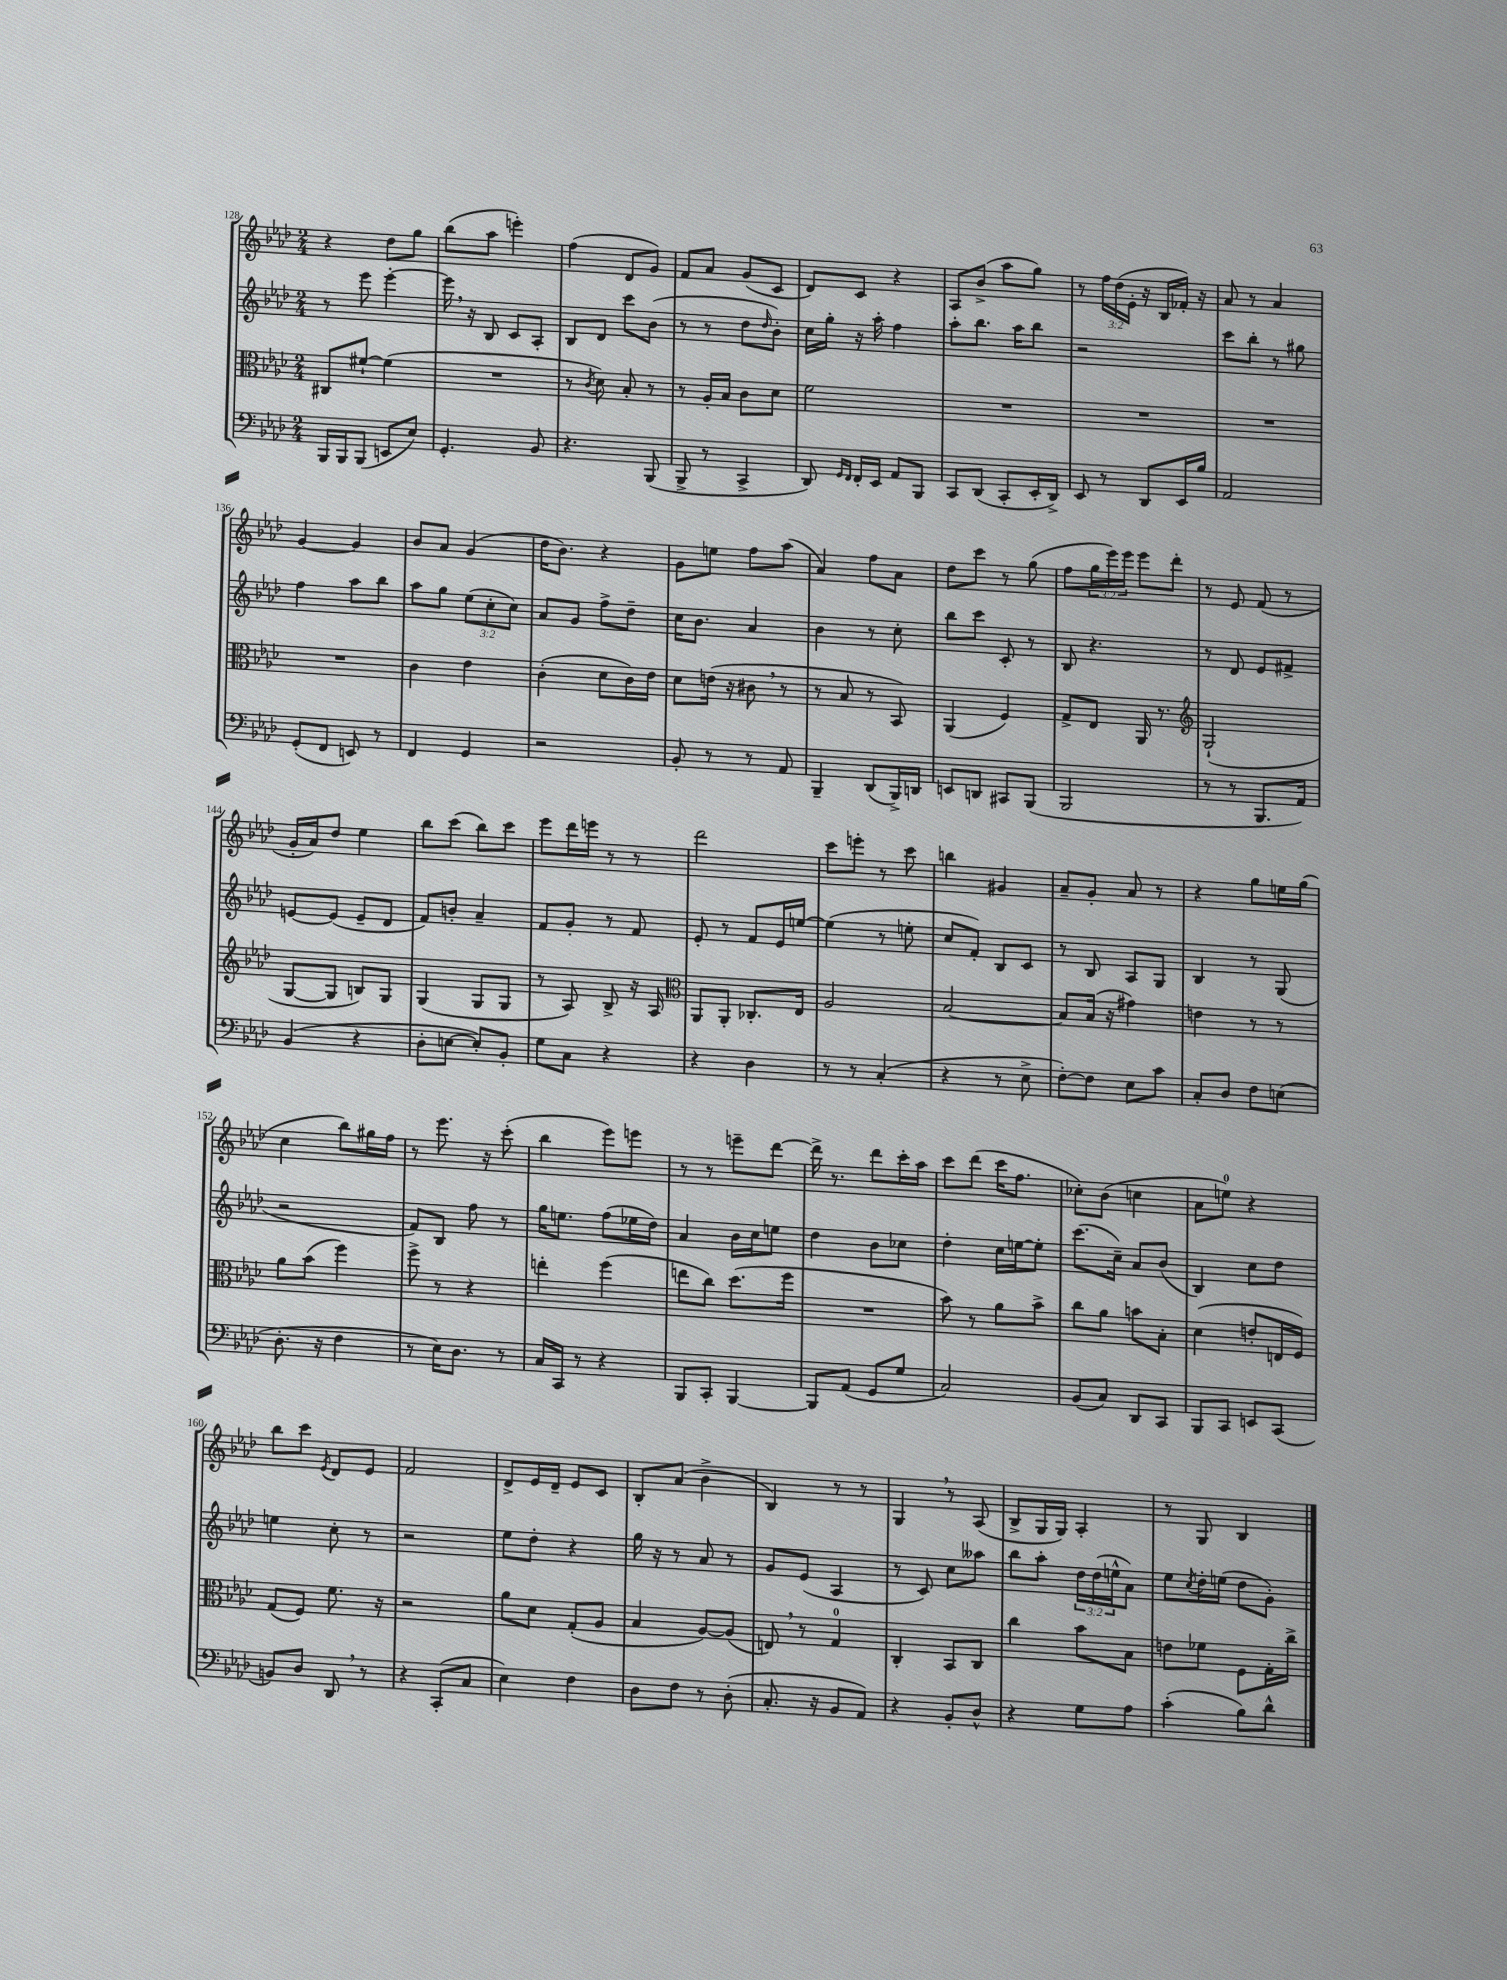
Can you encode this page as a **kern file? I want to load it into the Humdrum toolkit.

**kern	**kern	**kern	**kern
*staff4	*staff3	*staff2	*staff1
*clefF4	*clefC3	*clefG2	*clefG2
*k[b-e-a-d-]	*k[b-e-a-d-]	*k[b-e-a-d-]	*k[b-e-a-d-]
*M2/4	*M2/4	*M2/4	*M2/4
16BBB-	8C#	8r	4r
16BBB-	.	.	.
(8BBB-	[8f#`	8eee-	.
8EE	(4f#]	[4eee-'	8dd-
8E-)	.	.	8gg
=	=	=	=
4.GG'	2r	16eee-]	(8bb-
.	.	16r	.
.	.	8B-	8aa-
.	.	8c	4eee')
8BB-	.	8A-'	.
=	=	=	=
4.r	8r	8B-	(4ff
.	8qc	.	.
.	8d-)	8d-	.
.	8B-'	8ccc	8d-
(8BBB-	8r	(8b-	8g)
=	=	=	=
8BBB-^	8r	8r	8f
8r	16A-'	8r	8a-
.	16B-	.	.
4CC^	8c	8dd-	(8g
.	.	16qqdd-	.
.	8d-	8b-')	8c
=	=	=	=
8DD-)	2f	16cc	8d-)
.	.	16gg'	.
16qqGG	.	.	.
16qqFF	.	.	.
16FF'	.	16r	8c
16EE-	.	16aa-'	.
8AA-	.	4ff	4r
8BBB-	.	.	.
=	=	=	=
8CC	2r	8aa-'	8A-
(8DD-	.	8.bb-	(8b-^
8CC'	.	.	8aa-
.	.	16aa-	.
16EE-'	.	8bb-	8gg)
16DD-^)	.	.	.
=	=	=	=
8EE-	2r	2r	8r
8r	.	.	24ff
.	.	.	(24dd-
.	.	.	24e-'
8DD-	.	.	16r
.	.	.	16B-
16EE-	.	.	16f-')
16B-	.	.	16r
=	=	=	=
2AA-	2r	8ccc	8a-
.	.	8bb-'	8r
.	.	8r	4a-
.	.	8gg#	.
=	=	=	=
(8GG'	2r	4ff	[4g
8FF	.	.	.
8EE)	.	8aa-	4g]
8r	.	8bb-	.
=	=	=	=
4FF	4c	8aa-	8b-
.	.	8gg	8a-
4GG	4e-	(12ee-	(4g
.	.	12cc'	.
.	.	12cc)	.
=	=	=	=
2r	(4c'	8a-	16dd-
.	.	.	8.b-)
.	.	8g	.
.	8d-	8ff^	4r
.	16c)	8dd-~	.
.	16e-	.	.
=	=	=	=
8BB-'	8d-	16cc	8g
.	.	8.b-	.
8r	(16e	.	8ee
.	16r	.	.
8r	8c#	4a-	8ff
8AA-	8r	.	(8aa-
=	=	=	=
4BBB-~	8r	4b-	4a-)
.	8B-	.	.
(8DD-	8r	8r	8ff
16BBB-^)	8BB-)	8cc'	8a-
16DD	.	.	.
=	=	=	=
8EE	(4AA-	8bb-	8dd-
8DD	.	8ccc	8ccc
8CC#	4F)	8c'	8r
(8BBB-	.	8r	(8gg
=	=	=	=
2BBB-	8G^	8B-	8ff
.	8E-	4.r	24gg
.	.	.	24eee-)
.	.	.	24eee-
.	16AA-	.	8eee-
.	8.r	.	.
.	.	.	8ddd-'
=	=	=	=
*	*clefG2	*	*
8r	(2G`	8r	8r
8r	.	8d-	8e-
8.BBB-	.	8e-	(8f
.	.	8f#^	8r
16AA-)	.	.	.
=	=	=	=
(4BB-	[8G	[8e	16g'
.	.	.	16a-)
.	8G]	(8e]	8dd-
4r	8B)	8e~	4ee-
.	8G	8d-	.
=	=	=	=
8D-'	(4G	8f)	8bb-
[8E	.	8b'	(8ccc
8E'])	8G	4a-~	8bb-)
8BB-'	8G	.	8ccc
=	=	=	=
8G	8r	8f	8eee-
8C	8A-)	8g'	16ddd-
.	.	.	16eee
4r	8B-^	8r	8r
.	16r	8f	8r
.	16A-	.	.
=	=	=	=
*	*clefC3	*	*
4r	8AA-	8e-'	2ddd-
.	8AA-'	8r	.
4D-	8.C-'	8f	.
.	.	16e-	.
.	16E-	[16ee	.
=	=	=	=
8r	2A-	(4ee]	8ccc
8r	.	.	8eee'
(4C'	.	8r	8r
.	.	8ee'	8ccc
=	=	=	=
4r	[2B-	8cc	4bb
.	.	8f')	.
8r	.	8B-	4g#
8E-^	.	8c	.
=	=	=	=
[8F')	8B-]	8r	8a-~
8F]	(16B-	8B-	8g'
.	16r	.	.
8E-	4g#)	8A-	8a-
8c	.	8G	8r
=	=	=	=
8C'	4e	4B-	4r
8D-	.	.	.
8F	8r	8r	8gg
(8E	8r	(8G	16ee
.	.	.	(16gg
=	=	=	=
8.D-'	8a-	2r	4cc
.	(8b-	.	.
16r	.	.	.
4F	4ff)	.	8bb-)
.	.	.	16gg#
.	.	.	16ff
=	=	=	=
8r	8ff^	8f)	8r
16E-)	8r	8B-	8.eee-
8.D-	.	.	.
.	4r	8ff	.
.	.	.	16r
8r	.	8r	(8ccc'
=	=	=	=
16C	4ee'	16gg	4bb-
16CC	.	8.ee	.
8r	.	.	.
4r	(4ff	(8ff	8eee-)
.	.	16ee-	8eee
.	.	16dd-)	.
=	=	=	=
8BBB-	8ee	4a-	8r
8CC'	8cc)	.	8r
[4BBB-	(8.dd-	16b-	8eee~
.	.	16cc	.
.	.	8ee	[8ddd-
.	16ff	.	.
=	=	=	=
8BBB-]	2r	4dd-	16ddd-^]
.	.	.	8.r
(8AA-	.	.	.
8GG	.	8b-	8ddd-
8G	.	8cc-	16ccc'
.	.	.	16aa-
=	=	=	=
2C)	8b-)	4dd-'	8ccc
.	8r	.	(8ddd-
.	8a-	16cc	16ccc
.	.	[16ee	8.ff
.	8b-^	8ee']	.
=	=	=	=
(8BB-	8cc	(8.ccc	8cc-')
8C)	8a-	.	(8b-
.	.	16cc~)	.
8DD-	8b	8a-	4cc
8CC	8B-'	(8b-	.
=	=	=	=
8BBB-	(4d-	4B-)	8a-
8CC	.	.	8ee)
8EE	8e'	8cc	4r
(8CC	16E	8dd-	.
.	16F)	.	.
=	=	=	=
8BB)	(8G	4ee	8bb-
8D-	8F)	.	8ccc
.	.	.	8qe-
8DD-	8.f	8cc'	8d-
8r	.	8r	8e-
.	16r	.	.
=	=	=	=
4r	2r	2r	2f
(8CC'	.	.	.
8C	.	.	.
=	=	=	=
4E-)	8a-	8ee-	8d-^
.	8d-	8dd-'	16e-
.	.	.	16d-~
4F	(8G'	4r	8e-
.	8A-	.	8c
=	=	=	=
8D-	4B-	16gg	8B-'
.	.	16r	.
8F	.	8r	(8a-
8r	[8A-)	8a-	4b-^
(8D-'	(8A-]	8r	.
=	=	=	=
8.C'	8E)	8g	4B-)
.	8r	(8e-	.
16r	.	.	.
8BB-	4G	4A-	8r
8AA-)	.	.	8r
=	=	=	=
4r	4C'	8r	4G
.	.	8c)	.
8BB-'	8BB-	8cc	8r
8D-^^	8C	8aa--	(8A-
=	=	=	=
4r	4cc	8bb-	8B-^
.	.	8aa-'	16G
.	.	.	16G)
8G	8b-	24dd-	4A-'
.	.	(24dd-	.
.	.	24ee^^	.
8A-	8B-	8a-)	.
=	=	=	=
(4c'	8e	8ee-	8r
.	.	8qcc	.
.	8f-	16dd-'	8G
.	.	(16ee	.
8B-)	8F	8dd-	4B-
8d-^^	16G'	8g')	.
.	16cc^	.	.
==	==	==	==
*-	*-	*-	*-
